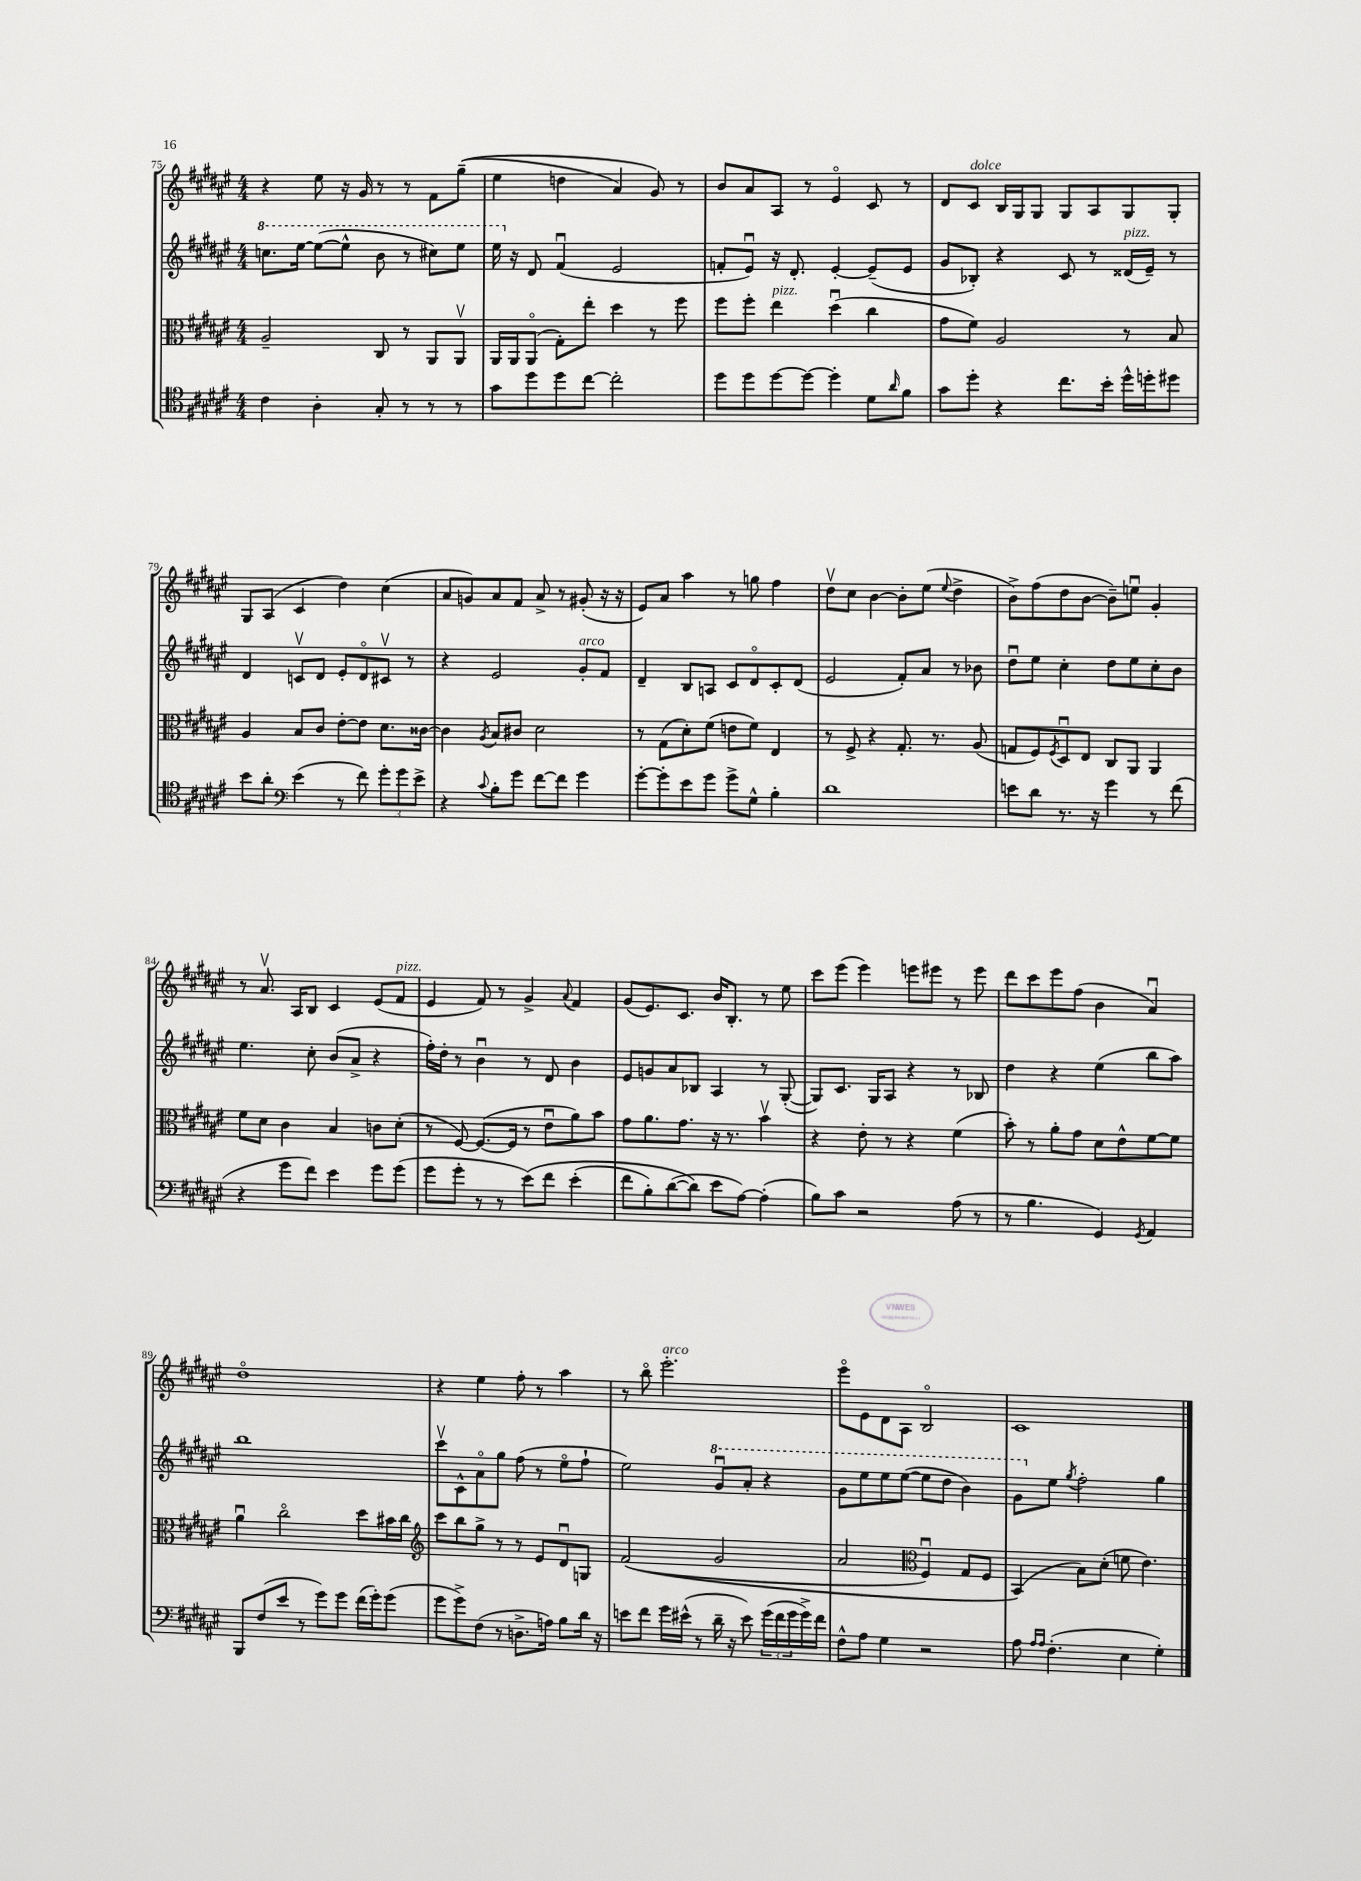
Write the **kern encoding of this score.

**kern	**kern	**kern	**kern
*part4	*part3	*part2	*part1
*staff4	*staff3	*staff2	*staff1
*clefC4	*clefC3	*clefG2	*clefG2
*k[f#c#g#d#a#e#]	*k[f#c#g#d#a#e#]	*k[f#c#g#d#a#e#]	*k[f#c#g#d#a#e#]
*M4/4	*M4/4	*M4/4	*M4/4
*	*	*8va	*
=75	=75	=75	=75
4c#\	2A#~/	8.cccn\L	4r
.	.	[16eee#\Jk	.
4A#'\	.	(8eee#\L_	8ee#\
.	.	8eee#^^\J]	16r
.	.	.	16g#/
8G#'/	8C#/	8bb\	8r
8r	8r	8r	8r
8r	8AA#/L	8ccc#X\L)	8f#\L
8r	8AA#v/J	8eee#\J	((8gg#~\J
=76	=76	=76	=76
8g#\L	16AA#/LL	16eee#\	4ee#\
*	*	*X8va	*
.	16AA#/J	16r	.
8dd#\	(8AA#/J	8d#/	.
8dd#\	8G#'\L)	(4f#u/	4ddn\
[8cc#\J	8ee#'\J	.	.
2cc#'\]	4dd#\	2e#/	4a#/)
.	8r	.	8g#/)
.	8ff#\	.	8r
=77	=77	=77	=77
8dd#\L	8ff#\L	8fn'/L	8b/L
8dd#\	8ff#'\J	8e#u/J)	8a#/
!	!LO:TX:a:i:t=pizz.	!	!
[8dd#\	4ee#\	16r	8A#/J
.	.	8.d#'/	.
8dd#\J_	.	.	8r
4dd#'\]	(4dd#u\	[4e#'/	4e#/
8d#\L	4cc#\	(8e#~/L]	8c#/
16qqa#/	.	.	.
8f#\J	.	8e#/J	8r
=78	=78	=78	=78
8g#\L	8g#\L	8g#/L	8d#/L
!	!	!	!LO:TX:a:i:t=dolce
8dd#'\J	8f#\J)	8B-X'/J)	8c#/J
4r	2A#/	4r	16B/LL
.	.	.	16G#/J
.	.	.	8G#/J
8.cc#\L	.	8c#/	8G#/L
.	.	8r	8A#/
16b'\Jk	.	.	.
!	!	!LO:TX:a:i:t=pizz.	!
16dd#^^\LL	8r	(16d##X/LL	8G#/
16ddn'\J	.	16e#~/JJ)	.
8dd#X\J	8B/	8r	8G#'/J
!!LO:LB:g=z
=79	=79	=79	=79
8b\L	4A#/	4d#/	8G#/L
8a#'\J	.	.	(8A#/J
*clefF4	*	*	*
(4e#\	8B/L	8cnv/L	4c#/
.	8c#/J	8d#/J	.
8r	[8e#'\L	8e#'/L	4dd#\)
8f#\)	8e#\J]	8d#/	.
12g#'\L	8.d#\L	8c#Xv/J	(4cc#\
12g#\	.	.	.
.	.	8r	.
12e#^\J	.	.	.
.	[16c##X\Jk	.	.
=80	=80	=80	=80
4r	4c##\]	4r	8a#/L
.	.	.	8gn/)
8qqc#/	8qA#/	.	.
8B'\L	8B/L	2e#/	8a#/
8g#\J	8c#X/J	.	8f#/J
[8f#\L	2d#\	.	8a#^/
8f#\J]	.	.	8r
!	!	!LO:TX:a:i:t=arco	!
4g#\	.	8g#'/L	(8g#X'/
.	.	8f#/J	16r
.	.	.	16r
=81	=81	=81	=81
[8g#'\L	8r	4d#~/	8e#/L)
8g#'\]	(8G#\L	.	8a#/J
8e#\	8d#'\)	8B/L	4aa#\
8g#\J	(8f#\J	8An/J	.
8g#^\L	8en\L	8c#/L	8r
8G#^^\J	8f#\J)	8d#/	8ggn\
4B'\	4E#/	8c#'/	4ff#\
.	.	(8d#/J	.
=82	=82	=82	=82
1d#	8r	2e#/	8dd#v\L
.	8F#^/	.	8cc#\J
.	4r	.	[4b\
.	8.G#'/	8f#'/L)	8b'\L]
.	.	8a#/J	(8ee#\J
.	8.r	.	.
.	.	.	8qqee#/
.	.	8r	4dd#^\
.	(8A#/	8b-X\	.
=83	=83	=83	=83
8en\L	8Gn/L	8dd#u\L	8b^\L)
8d#\J	8F#/)	8ee#\J	(8ff#\
.	8qF#/	.	.
8.r	8D#u/	4cc#'\	8dd#\
.	8E#/J	.	[8b\J
16r	.	.	.
4g#\	8C#/L	8dd#\L	8b~\L])
.	8AA#/J	8ee#\	8eenu\J
8r	4AA#/	8cc#'\	4g#'/
(8f#\	.	8b\J	.
!!LO:LB:g=z
=84	=84	=84	=84
4r	8f#\L	4.ee#\	8r
.	8d#\J	.	8.a#v/
8g#\L	4c#\	.	.
.	.	.	16A#/KL
8f#\J)	.	8cc#'\	8B/J
4e#\	4B/	(8b/L	4c#/
.	.	8a#^/J	.
8g#\L	8cn\L	4r	(8e#/L
!	!	!	!LO:TX:a:i:t=pizz.
(8g#\J	(8d#'\J	.	8f#/J
=85	=85	=85	=85
8g#\L	8r	16ff#'\LL)	4e#/
.	.	16dd#'\JJ	.
8g#'\J	[8F#/)	8r	.
8r	(8.F#/L_	4bu\	8f#/)
8r	.	.	8r
.	16F#/Jk]	.	.
(8e#\L)	8r	8r	4g#^/
8f#\J	8e#u\L	8d#/	.
.	.	.	8qqa#/
(4e#'\	8a#\)	4b\	4f#/
.	8b\J	.	.
=86	=86	=86	=86
8f#\L	8g#\L	8e#/L	(8g#/L
8B'\)	8.a#\	8gn/	8.e#/)
([8d#\	.	8a#/	.
.	8.g#\J	.	8.c#/J
8d#\J])	.	8B-X/J	.
8e#\L	16r	4A#/	16b/KL
.	8.r	.	8.B'/J
[8A#\J)	.	.	.
(4A#'\]	4bv\	8r	8r
.	.	([8G#'/	8ee#\
=87	=87	=87	=87
8B\L)	4r	8G#/L])	8ccc#\L
8c#\J	.	8.c#/J	(8eee#\J
2r	8e#'\	.	4eee#\)
.	.	16G#/KL	.
.	8r	8A#/J	.
.	4r	4r	8eeen\L
.	.	.	8eee#X\J
(8A#\	(4f#\	8r	8r
8r	.	8B-X/	8eee#\
=88	=88	=88	=88
8r	8b'\)	4dd#\	8ddd#\L
4.B\	8r	.	8ccc#\
.	8a#'\L	4r	8eee#\
.	8g#\J	.	(8ff#\J
4GG#/)	8d#\L	(4ee#\	4b\
.	8e#^^\	.	.
8qGG#/	.	.	.
4AA#/	[8f#\	8bb\L	4a#u/)
.	8f#\J]	8aa#\J)	.
!!LO:LB:g=z
=89	=89	=89	=89
8BBB/L	4a#u\	1bb	1dd#
(8F#/	.	.	.
8e#/J	2cc#\	.	.
8r	.	.	.
8g#\L)	.	.	.
8g#\J	.	.	.
(16f#\LL	8dd#\L	.	.
16g#'\J)	.	.	.
(8g#\J	16b#X\L	.	.
.	16cc#\JJ	.	.
=90	=90	=90	=90
*	*clefG2	*	*
8g#\L	8ccc#\L	8ccc#v\L	4r
8g#^\)	8bb\	8c#^^\	.
(8F#\J	8gg#^\J	8a#\	4ee#\
8r	8r	8gg#\J	.
8.Dn^\L	8r	(8ff#\	8ff#'\
.	8e#/L	8r	8r
16An\Jk)	.	.	.
8B\L	8d#u/	8ee#\L	4aa#\
16d#\Jk	8Gn/J	8ff#`\J	.
16r	.	.	.
=91	=91	=91	=91
8en\L	((2f#/	2ee#\)	8r
8f#\J	.	.	8bb\
!	!	!	!LO:TX:a:i:t=arco
16g#\LL	.	.	2.eee#'\
(16e#X^^\JJ	.	.	.
8r	.	.	.
*	*	*8va	*
16d#~\	2g#/	8gg#u/L	.
16r	.	.	.
8e#\)	.	8aa#'/J	.
(24g#\LL	.	4r	.
24f#\	.	.	.
24g#\	.	.	.
16g#^\)	.	.	.
16f#\JJ	.	.	.
=92	=92	=92	=92
8F#^^\L	2a#/	8gg#\L	8eee#\L
8A#\J	.	8eee#\	8e#\
4G#\	.	8eee#\	8d#\
.	.	([8eee#\J	8A#\J
*	*clefC3	*	*
2r	4F#u/)	8eee#\L]	2B/
.	.	8ddd#\J	.
.	8G#/L	4bb\)	.
.	8F#/J	.	.
=93	=93	=93	=93
8A#\	(4BB/)	8gg#\L	1c#
16qqA#/LL	.	.	.
16qqA#/JJ	.	.	.
*	*	*X8va	*
(4.F#'\	.	8ee#\J	.
.	.	8qgg#/	.
.	8B\L)	2ff#'\	.
.	(8d#'\J	.	.
4E#\	8fn\	.	.
.	4.e#\)	.	.
4G#'\)	.	4gg#\	.
==	==	==	==
*-	*-	*-	*-
